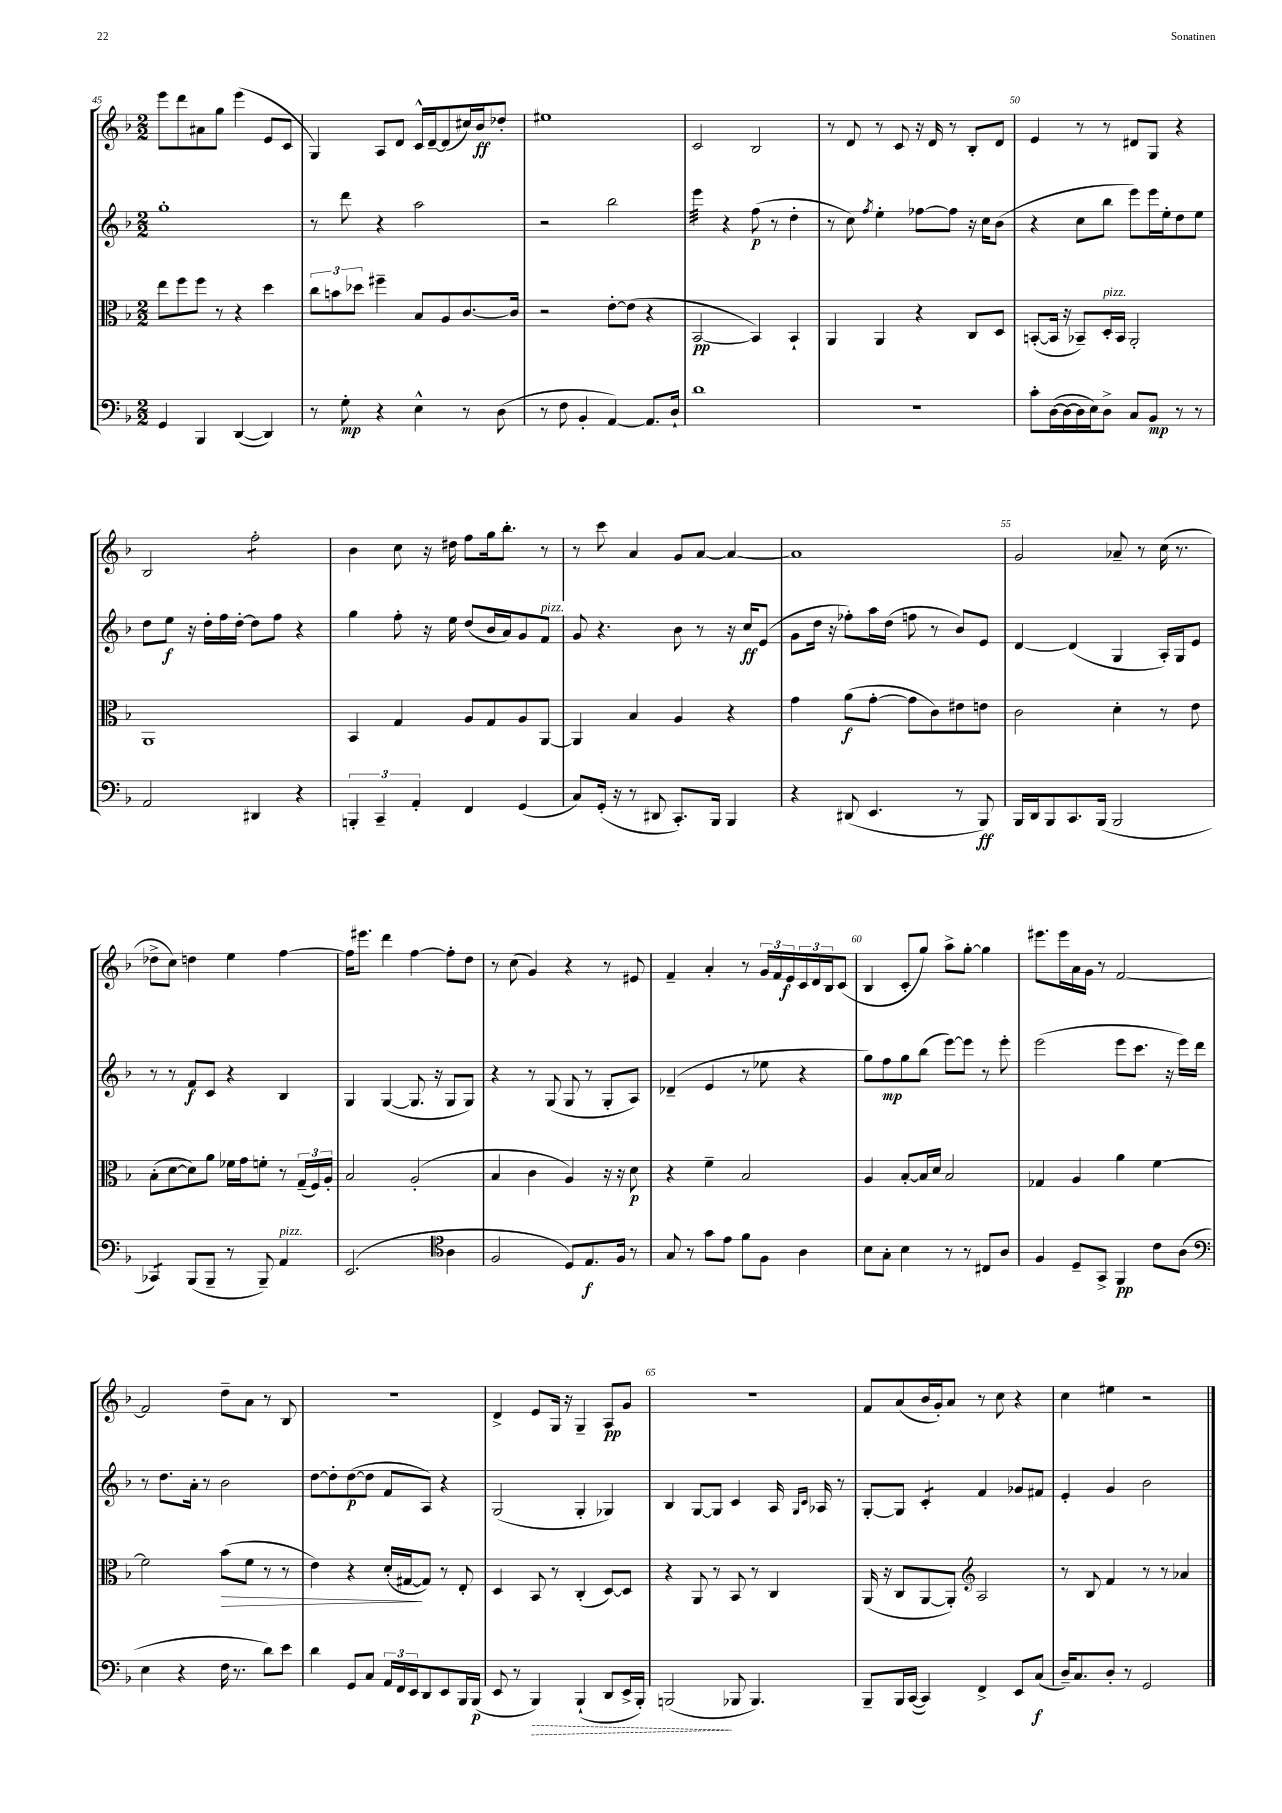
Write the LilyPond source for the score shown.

<<
\new StaffGroup <<
\new Staff = "s0" {
    \clef treble \key f \major \numericTimeSignature \time 2/2
    e'''8 d'''8 ais'8 g''8 e'''4( e'8 c'8 |
    g4) a8 d'8 c'16-^ d'16~-- d'8( cis''16) bes'16\ff des''8-. |
    eis''1 |
    c'2 bes2 |
    r8 d'8 r8 c'8 r16 d'16 r8 bes8-. d'8 |
    e'4 r8 r8 dis'8 g8 r4 |
    bes2 f''2:8-. |
    bes'4 c''8 r16 dis''16 f''8 g''16 bes''8.-. r8 |
    r8 c'''8 a'4 g'8 a'8~ a'4~ |
    a'1 |
    g'2 aes'8-- r8 c''16( r8. |
    des''8-> c''8) d''4 e''4 f''4~ |
    f''16 eis'''8. d'''4 f''4~ f''8-. d''8 |
    r8 c''8( g'4) r4 r8 eis'8 |
    f'4-- a'4-. r8 \tuplet 3/2 { g'16 f'16 e'16\f } \tuplet 3/2 { c'16 d'16 bes16 } c'8( |
    bes4 c'8-. g''8) a''8-> g''8~-. g''4 |
    eis'''8. eis'''16 a'16 g'16 r8 f'2~ |
    f'2 d''8-- a'8 r8 bes8 |
    R1 |
    d'4-> e'8 g16 r16 g4-- a8\pp g'8 |
    R1 |
    f'8 a'8( bes'16 g'16-.) a'8 r8 c''8 r4 |
    c''4 eis''4 r2 \bar "|." |
}
\new Staff = "s1" {
    \clef treble \key f \major \numericTimeSignature \time 2/2
    g''1-. |
    r8 d'''8 r4 a''2 |
    r2 bes''2 |
    e'''4:32 r4 f''8\p( r8 d''4-. |
    r8 c''8) \acciaccatura { f''8 } e''4-. fes''8~ fes''8 r16 c''16 bes'8( |
    r4 c''8 bes''8 e'''8) e'''16 e''16-. d''8 e''8 |
    d''8 e''8\f r16 d''16-. f''16 d''16~-. d''8 f''8 r4 |
    g''4 f''8-. r16 e''16 d''8( bes'16 a'16) g'8 f'8^\markup { \italic "pizz." } |
    g'8 r4. bes'8 r8 r16 c''16\ff e'8( |
    g'8 d''16 r16 fes''8-.) a''16 d''16( f''8 r8 bes'8) e'8 |
    d'4~ d'4( g4 a16-.) g16 e'8 |
    r8 r8 f'8\f c'8 r4 bes4 |
    g4 g4~( g8. r16 g8 g8) |
    r4 r8 g8( g8 r8 g8-. a8) |
    des'4--( e'4 r8 ees''8 r4 |
    g''8) f''8\mp g''8 bes''8( e'''8~) e'''8 r8 e'''8-. |
    e'''2( e'''8 c'''8. r16 e'''16) d'''16 |
    r8 d''8. a'16-. r8 bes'2 |
    d''8~ d''8-. d''8~\p( d''8 f'8 a8) r4 |
    g2( g4-. ges4) |
    bes4 g8~ g8 c'4 a16 \grace { g16 c'16 } aes16 r8 |
    g8~-. g8 c'4:8-. f'4 ges'8 fis'8 |
    e'4-. g'4 bes'2 \bar "|." |
}
\new Staff = "s2" {
    \clef alto \key f \major \numericTimeSignature \time 2/2
    e''8 f''8 f''8 r8 r4 d''4 |
    \tuplet 3/2 { c''8 b'8 des''8 } fis''4-- bes8 a8 c'8.~ c'16 |
    r2 e'8~-. e'8( r4 |
    bes,2~\pp bes,4) bes,4-! |
    a,4 a,4 r4 c8 d8 |
    b,8~-.( b,16 r16 bes,8--) d16-.^\markup { \italic "pizz." } bes,16 a,2-. |
    a,1 |
    bes,4 g4 a8 g8 a8 a,8~ |
    a,4 bes4 a4 r4 |
    g'4 a'8\f( g'8~-. g'8 c'8) eis'8 e'8 |
    c'2 d'4-. r8 e'8 |
    bes8-.( d'8~ d'8) a'8 fes'16 g'16 f'8-. r8 \tuplet 3/2 { g16--( f16) a16-. } |
    bes2 a2-.( |
    bes4 c'4 a4) r16 r16 d'8\p |
    r4 f'4-- bes2 |
    a4 bes8~-. bes16 d'16 bes2 |
    ges4 a4 a'4 f'4~ |
    f'2 bes'8\>( f'8 r8 r8 |
    e'4) r4 d'16-.( gis16~\! gis8) r8 e8-. |
    d4 bes,8 r8 c4-.( d8~) d8 |
    r4 a,8 r8 bes,8 r8 c4 |
    a,16( r16 c8 a,8~ a,8-.) \clef treble a2 |
    r8 bes8 f'4 r8 r8 aes'4 \bar "|." |
}
\new Staff = "s3" {
    \clef bass \key f \major \numericTimeSignature \time 2/2
    g,4 bes,,4 d,4~( d,4) |
    r8 g8-.\mp r4 e4-^ r8 d8( |
    r8 f8 bes,4-. a,4~) a,8. d16-! |
    d'1 |
    r1 |
    c'8-. d16~( d16~ d16 e16) d8-> c8 bes,8\mp r8 r8 |
    a,2 dis,4 r4 |
    \tuplet 3/2 { b,,4-. c,4-- a,4-. } f,4 g,4( |
    c8) g,16-.( r16 r8 dis,8 c,8.-.) bes,,16 bes,,4 |
    r4 dis,8( e,4. r8 bes,,8\ff) |
    bes,,16 d,16 bes,,8 c,8. bes,,16( bes,,2 |
    ces,4:8) bes,,8( bes,,8-- r8 bes,,8--) a,4^\markup { \italic "pizz." } |
    e,2.( \clef tenor a4 |
    f2 d8) e8.\f f16 r8 |
    g8 r8 g'8 e'8 f'8 f8 a4 |
    bes8 g8-. bes4 r8 r8 cis8 a8 |
    f4 d8-- g,8-> f,4\pp c'8 a8( |
    \clef bass e4 r4 f16 r8. d'8) e'8 |
    d'4 g,8 c8 \tuplet 3/2 { a,16 f,16 e,16 } d,8 e,8 bes,,16 bes,,16\p( |
    e,8 r8 \once \override Hairpin.style = #'dashed-line bes,,4\>) bes,,4-!( d,8 e,16-> bes,,16-.) |
    b,,2\!( bes,,8 bes,,4.) |
    bes,,8-- bes,,16 c,16~( c,4) f,4-> e,8 c8\f( |
    d16--) c8. d8-. r8 g,2 \bar "|." |
}
>>
>>
\layout { \context { \Score currentBarNumber = #45 \override BarNumber.break-visibility = ##(#f #t #t) barNumberVisibility = #(every-nth-bar-number-visible 5) } }
